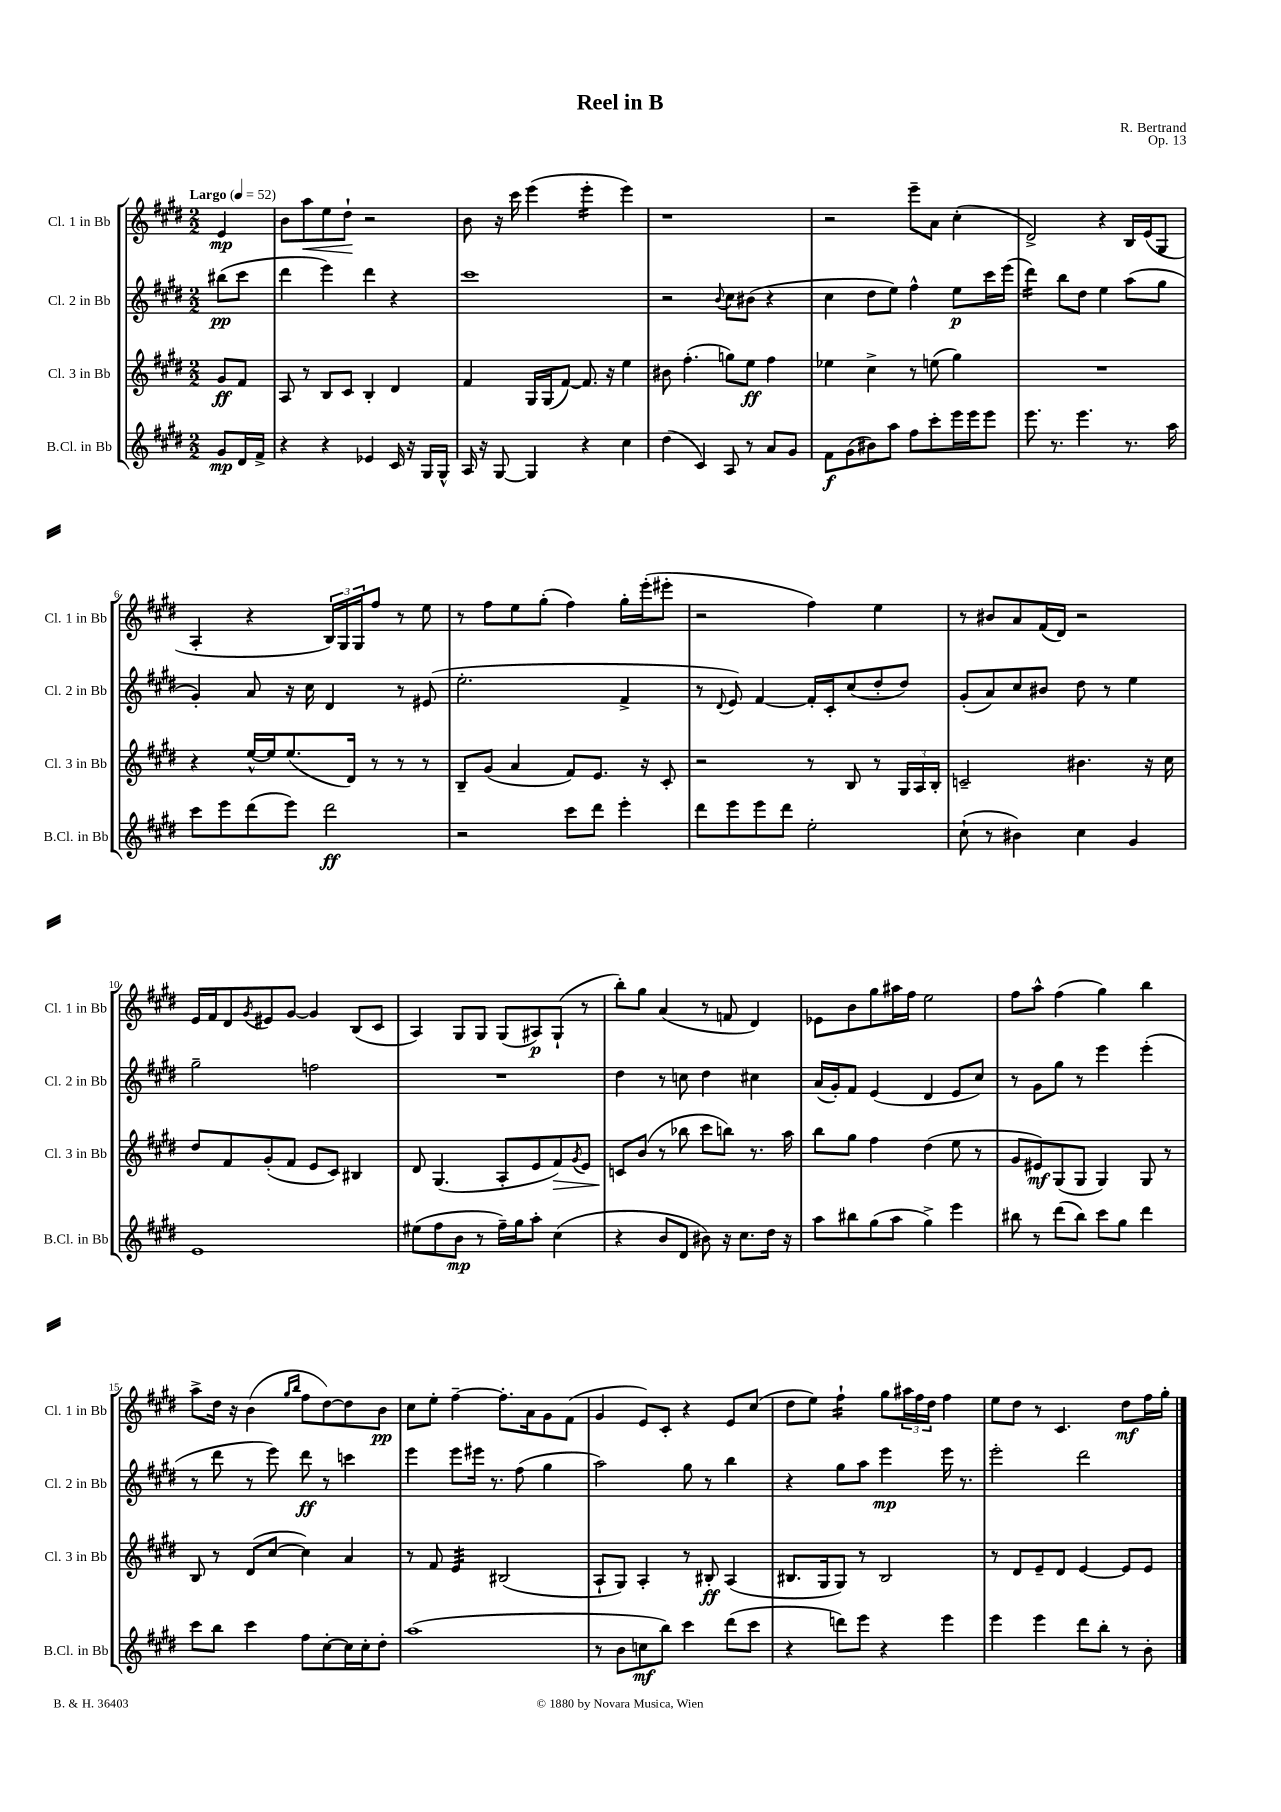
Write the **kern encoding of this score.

**kern	**kern	**kern	**kern
*staff4	*staff3	*staff2	*staff1
*clefG2	*clefG2	*clefG2	*clefG2
*k[f#c#g#d#]	*k[f#c#g#d#]	*k[f#c#g#d#]	*k[f#c#g#d#]
*M2/2	*M2/2	*M2/2	*M2/2
*MM52	*MM52	*MM52	*MM52
8g#	8g#	(8bb#	4e
16d#	8f#	8ccc#	.
16f#^	.	.	.
=	=	=	=
4r	8A	4ddd#	8b
.	8r	.	8aa
4r	8B	4eee)	8ee
.	8c#	.	8dd#`
4e-	4B'	4ddd#	2r
16c#	4d#	4r	.
16r	.	.	.
16G#	.	.	.
16G#^^	.	.	.
=	=	=	=
16A	4f#	1ccc#	8b
16r	.	.	.
[8G#	.	.	16r
.	.	.	16ccc#
4G#]	16G#	.	(4eee
.	(16G#	.	.
.	[8f#)	.	.
4r	8.f#]	.	4eee'
.	16r	.	.
4cc#	4ee	.	4eee)
=	=	=	=
(4dd#	8b#	2r	1r
.	(4.ff#'	.	.
4c#)	.	.	.
.	.	8qqb	.
8A	8gg)	8cc#	.
8r	8ee	(8b#	.
8a	4ff#	4r	.
8g#	.	.	.
=	=	=	=
8f#	4ee-	4cc#	2r
(8g#	.	.	.
8b#)	4cc#^	8dd#	.
8aa	.	8ee)	.
8ff#	8r	4ff#^^	8eee~
8ccc#'	(8ee	.	8a
16eee	4gg#)	8ee	(4cc#'
16eee	.	.	.
8eee	.	16ccc#	.
.	.	(16eee	.
=	=	=	=
8.eee	1r	4ddd#)	2d#^)
8.r	.	.	.
.	.	8bb	.
4.eee	.	8dd#	.
.	.	4ee	4r
8.r	.	(8aa	16B
.	.	.	(16e
.	.	8gg#	8G#
16aa	.	.	.
=	=	=	=
8ccc#	4r	4g#')	4A'
8eee	.	.	.
(8ddd#	[16ee^^	8a	4r
.	16ee]	.	.
8eee)	(8.ee	16r	.
.	.	16cc#	.
2ddd#	.	4d#	24B)
.	.	.	24G#
.	16d#)	.	.
.	.	.	24G#
.	8r	.	8ff#
.	8r	8r	8r
.	8r	(8e#	8ee
=	=	=	=
2r	8B~	2.ee'	8r
.	(8g#	.	8ff#
.	4a	.	8ee
.	.	.	(8gg#'
8ccc#	8f#)	.	4ff#)
8ddd#	8.e	.	.
4eee'	.	4f#^	16gg#'
.	16r	.	(16eee'
.	8c#'	.	8eee#'
=	=	=	=
8ddd#	2r	8r	2r
.	.	8qqd#	.
8eee	.	8e)	.
8eee	.	[4f#	.
8ddd#	.	.	.
2ee'	8r	16f#']	4ff#)
.	.	16c#'	.
.	8B	(8cc#	.
.	8r	8dd#'	4ee
.	24G#	8dd#)	.
.	24A	.	.
.	24B'	.	.
=	=	=	=
(8cc#`	2c~	(8g#'	8r
8r	.	8a)	8b#
4b#)	.	8cc#	8a
.	.	8b#	(16f#
.	.	.	16d#)
4cc#	4.b#	8dd#	2r
.	.	8r	.
4g#	.	4ee	.
.	16r	.	.
.	16cc#	.	.
=	=	=	=
1e	8dd#	2gg#~	16e
.	.	.	16f#
.	8f#	.	8d#
.	.	.	8qg#
.	(8g#'	.	8e#
.	8f#	.	[8g#
.	8e	2ff	4g#]
.	8c#)	.	.
.	4B#	.	(8B
.	.	.	8c#
=	=	=	=
(8ee#	8d#	1r	4A)
8ff#	(4.G#	.	.
8b	.	.	8G#
8r	.	.	8G#
16ff#~)	8A'	.	(8G#
16gg#	.	.	.
8aa'	8e	.	8A#)
(4cc#	8f#)	.	(8G#`
.	8qg#	.	.
.	8e	.	8r
=	=	=	=
4r	8c	4dd#	8bb')
.	(8b	.	8gg#
8b	8r	8r	(4a
8d#	8bb-	8cc	.
8b#)	8ccc#	4dd#	8r
16r	8bb)	.	8f
8.cc#	.	.	.
.	8.r	4cc#	4d#)
16dd#	.	.	.
16r	16aa	.	.
=	=	=	=
8aa	8bb	(16a	8e-
.	.	16g#')	.
8bb#	8gg#	8f#	8b
(8gg#	4ff#	(4e	8gg#
8aa	.	.	16aa#
.	.	.	16ff#
4gg#^)	(4dd#	4d#	2ee
4eee	8ee	8e	.
.	8r	8cc#)	.
=	=	=	=
8bb#	8g#	8r	8ff#
8r	8e#)	8g#	8aa^^
(8ddd#	(8G#	8gg#	(4ff#
8bb#)	8G#	8r	.
8ccc#	4G#)	4eee	4gg#)
8gg#	.	.	.
4ddd#	8G#	(4eee'	4bb
.	8r	.	.
=	=	=	=
8ccc#	8B	8r	8aa^
8bb	8r	8ddd#	16dd#
.	.	.	16r
4ccc#	(8d#	8r	(4b
.	[8cc#	8eee)	.
.	.	.	16qqgg#
.	.	.	16qqbb
8ff#	4cc#])	8ddd#	8ff#
[8cc#'	.	8r	[8dd#)
16cc#]	4a	4ccc	8dd#]
16cc#'	.	.	.
8dd#'	.	.	8b
=	=	=	=
(1aa	8r	4eee	8cc#
.	8f#	.	8ee'
.	4e	8eee	[4ff#~
.	.	16eee#	.
.	.	8.r	.
.	(2B#	.	8.ff#']
.	.	(8ff#	.
.	.	.	16a
.	.	4gg#	8g#
.	.	.	(8f#
=	=	=	=
8r	8A`	2aa)	4g#
8b	8G#)	.	.
8cc	4A'	.	8e)
8bb)	.	.	8c#'
4ccc#	8r	8gg#	4r
.	8B#'	8r	.
(8ddd#	(4A	4bb	8e
8ccc#	.	.	(8cc#
=	=	=	=
4r	8.B#	4r	8dd#
.	.	.	8ee)
.	16G#	.	.
8ddd)	8G#)	8gg#	4ff#`
8eee	8r	8aa	.
4r	2B#	4eee	8gg#
.	.	.	24aa#
.	.	.	24ff#
.	.	.	24dd#
4eee	.	16eee	4ff#
.	.	8.r	.
=	=	=	=
4eee	8r	2eee'	8ee
.	8d#	.	8dd#
4eee	8e~	.	8r
.	8d#	.	4.c#
8ddd#	[4e	2ddd#	.
8bb'	.	.	.
8r	8e]	.	8dd#
8b'	8e	.	16ff#
.	.	.	16gg#'
==	==	==	==
*-	*-	*-	*-
